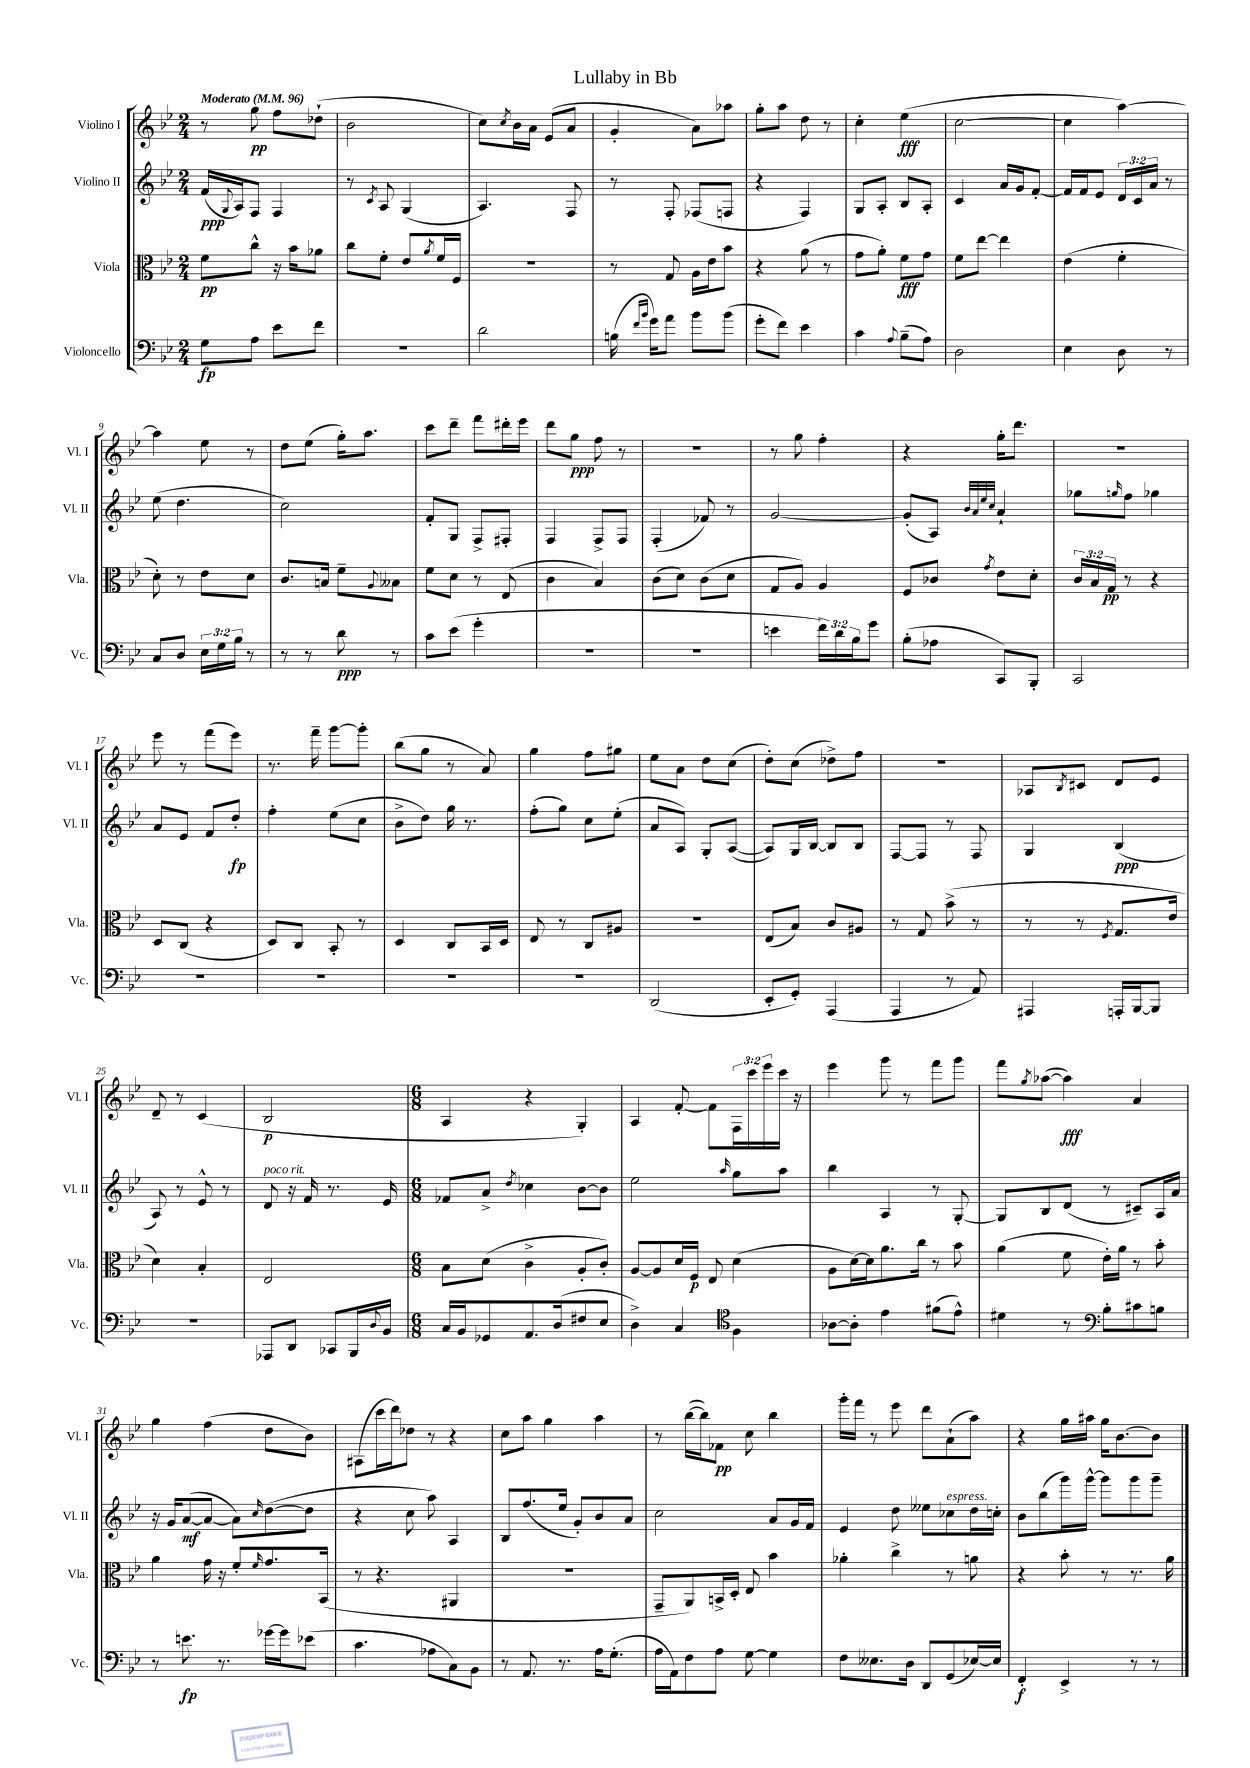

**kern	**dynam	**kern	**dynam	**kern	**dynam	**kern	**dynam
*part4	*part4	*part3	*part3	*part2	*part2	*part1	*part1
*staff4	*staff4	*staff3	*staff3	*staff2	*staff2	*staff1	*staff1
*I"Violoncello	*	*I"Viola	*	*I"Violino II	*	*I"Violino I	*
*I'Vc.	*	*I'Vla.	*	*I'Vl. II	*	*I'Vl. I	*
*clefF4	*	*clefC3	*	*clefG2	*	*clefG2	*
*k[b-e-]	*	*k[b-e-]	*	*k[b-e-]	*	*k[b-e-]	*
*M2/4	*	*M2/4	*	*M2/4	*	*M2/4	*
*MM96	*	*MM96	*	*MM96	*	*MM96	*
=1	=1	=1	=1	=1	=1	=1	=1
!	!	!	!	!	!	!LO:TX:a:B:t=Moderato	!
8G\L	fp	8f\L	pp	(16f/LL	ppp	8r	.
.	.	.	.	8qqG/	.	.	.
.	.	.	.	16A/J)	.	.	.
8A\J	.	8cc^^\J	.	8F/J	.	8gg\	pp
8e-\L	.	16r	.	4F/	.	8ff\L	.
.	.	16b-\KL	.	.	.	.	.
8f\J	.	8a-X\J	.	.	.	(8dd-X`\J	.
=2	=2	=2	=2	=2	=2	=2	=2
2r	.	8cc\L	.	8r	.	2b-\	.
.	.	.	.	8qc/	.	.	.
.	.	8f'\J	.	8A/	.	.	.
.	.	8e-/L	.	(4G/	.	.	.
.	.	8qa/	.	.	.	.	.
.	.	16f/L	.	.	.	.	.
.	.	16F/JJ	.	.	.	.	.
=3	=3	=3	=3	=3	=3	=3	=3
2d\	.	2r	.	4.A/)	.	8cc\L)	.
.	.	.	.	.	.	8qcc/	.
.	.	.	.	.	.	16b-\L	.
.	.	.	.	.	.	16a\JJ	.
.	.	.	.	.	.	(8e-/L	.
.	.	.	.	8F/	.	8a/J	.
=4	=4	=4	=4	=4	=4	=4	=4
(16Bn\	.	8r	.	8r	.	4g'/	.
16qqf/LL	.	.	.	.	.	.	.
16qqb-/JJ	.	.	.	.	.	.	.
16g\KL)	.	.	.	.	.	.	.
8a\J	.	8G/	.	8F'/	.	.	.
8b-\L	.	16A\LL	.	(8F-X/L	.	8a\L)	.
.	.	16e-\J	.	.	.	.	.
(8b-\J	.	8b-\J	.	8Fn/J	.	8aa-X\J	.
=5	=5	=5	=5	=5	=5	=5	=5
8g'\L	.	4r	.	4r	.	8gg'\L	.
8f\J)	.	.	.	.	.	8aa\J	.
4e-\	.	(8a\	.	4F/)	.	8dd\	.
.	.	8r	.	.	.	8r	.
=6	=6	=6	=6	=6	=6	=6	=6
4c\	.	8g\L	.	8G/L	.	4cc'\	.
.	.	8a'\J)	.	8A'/J	.	.	.
8qqA/	.	.	.	.	.	.	.
(8B-~\L	.	8f\L	fff	8B-/L	.	(4ee-\	fff
8A\J)	.	8g\J	.	8A'/J	.	.	.
=7	=7	=7	=7	=7	=7	=7	=7
2D\	.	8f\L	.	4c/	.	[2cc\	.
.	.	[8ee-\J	.	.	.	.	.
.	.	4ee-\]	.	16a/LL	.	.	.
.	.	.	.	16g/J	.	.	.
.	.	.	.	[8f'/J	.	.	.
=8	=8	=8	=8	=8	=8	=8	=8
4E-\	.	(4e-\	.	16f/LL]	.	4cc\]	.
.	.	.	.	16f/J	.	.	.
.	.	.	.	8e-/J	.	.	.
8D\	.	4f'\	.	24d/LL	.	[4aa\)	.
.	.	.	.	24c/	.	.	.
.	.	.	.	24a/JJ	.	.	.
8r	.	.	.	8r	.	.	.
!!LO:LB:g=z
=9	=9	=9	=9	=9	=9	=9	=9
8C/L	.	8d'\)	.	(8ee-\	.	4aa\]	.
8D/J	.	8r	.	4.dd\	.	.	.
24E-\LL	.	8e-\L	.	.	.	8ee-\	.
24G\	.	.	.	.	.	.	.
24B-\JJ	.	.	.	.	.	.	.
8r	.	8d\J	.	.	.	8r	.
=10	=10	=10	=10	=10	=10	=10	=10
8r	.	8.c/L	.	2cc\)	.	8dd\L	.
8r	.	.	.	.	.	(8ee-\J	.
.	.	16Bn/Jk	.	.	.	.	.
8d\	ppp	8f~\L	.	.	.	16gg'\KL)	.
.	.	.	.	.	.	8.aa\J	.
.	.	8qqA/	.	.	.	.	.
8r	.	8B--X\J	.	.	.	.	.
=11	=11	=11	=11	=11	=11	=11	=11
8c\L	.	8f\L	.	8f'/L	.	8ccc\L	.
(8e-\J	.	8d\J	.	8G/J	.	8ddd~\J	.
4g'\	.	8r	.	8F^/L	.	8fff\L	.
.	.	(8E-/	.	8F#X'/J	.	16ddd#X'\L	.
.	.	.	.	.	.	16eee-\JJ	.
=12	=12	=12	=12	=12	=12	=12	=12
2r	.	4c\	.	4F/	.	8ddd\L	.
.	.	.	.	.	.	8gg\J	ppp
.	.	4B-/)	.	8F^/L	.	8ff\	.
.	.	.	.	8F/J	.	8r	.
=13	=13	=13	=13	=13	=13	=13	=13
2r	.	(8c\L	.	(4F'/	.	2r	.
.	.	8d\J)	.	.	.	.	.
.	.	(8c\L	.	8f-X/)	.	.	.
.	.	8d\J	.	8r	.	.	.
=14	=14	=14	=14	=14	=14	=14	=14
4en\	.	8G/L	.	[2g/	.	8r	.
.	.	8A/J)	.	.	.	8gg\	.
24f\LL)	.	4A/	.	.	.	4ff'\	.
24d\	.	.	.	.	.	.	.
24B-\J	.	.	.	.	.	.	.
8g\J	.	.	.	.	.	.	.
=15	=15	=15	=15	=15	=15	=15	=15
(8B-'\L	.	8F/L	.	(8g'/L]	.	4r	.
8A-X\J	.	8c-X/J	.	8A/J)	.	.	.
.	.	.	.	32qqb-/LLL	.	.	.
.	.	.	.	32qqa/	.	.	.
.	.	.	.	32qqee-/	.	.	.
.	.	8qg/	.	32qqcc/JJJ	.	.	.
8CC/L)	.	8e-\L	.	4a`/	.	16gg'\KL	.
.	.	.	.	.	.	8.ddd\J	.
8BBB-'/J	.	8d'\J	.	.	.	.	.
=16	=16	=16	=16	=16	=16	=16	=16
2CC/	.	24c/LL	.	8gg-X\L	.	2r	.
.	.	24B-/	.	.	.	.	.
.	.	24G/JJ	pp	.	.	.	.
.	.	.	.	16qqggn/	.	.	.
.	.	8r	.	8ff\J	.	.	.
.	.	4r	.	4gg-X\	.	.	.
!!LO:LB:g=z
=17	=17	=17	=17	=17	=17	=17	=17
2r	.	8D/L	.	8a/L	.	8eee-\	.
.	.	(8C/J	.	8e-/J	.	8r	.
.	.	4r	.	8f/L	.	(8fff\L	.
.	.	.	.	8dd'/J	fp	8eee-\J)	.
=18	=18	=18	=18	=18	=18	=18	=18
2r	.	8D/L)	.	4ff'\	.	8.r	.
.	.	8C/J	.	.	.	.	.
.	.	.	.	.	.	16fff~\	.
.	.	8BB-'/	.	(8ee-\L	.	[8ggg\L	.
.	.	8r	.	8cc\J	.	8ggg'\J]	.
=19	=19	=19	=19	=19	=19	=19	=19
2r	.	4D/	.	8b-^\L	.	(8bb-\L	.
.	.	.	.	8dd\J)	.	8gg\J	.
.	.	8C/L	.	16gg\	.	8r	.
.	.	.	.	8.r	.	.	.
.	.	16BB-/L	.	.	.	8a/)	.
.	.	16D/JJ	.	.	.	.	.
=20	=20	=20	=20	=20	=20	=20	=20
2r	.	8E-/	.	(8ff'\L	.	4gg\	.
.	.	8r	.	8gg\J)	.	.	.
.	.	8C/L	.	8cc\L	.	8ff\L	.
.	.	8A#X/J	.	(8ee-'\J	.	8gg#X\J	.
=21	=21	=21	=21	=21	=21	=21	=21
(2DD/	.	2r	.	8a/L	.	8ee-\L	.
.	.	.	.	8A/J)	.	8a\J	.
.	.	.	.	8G'/L	.	8dd\L	.
.	.	.	.	([8A/J	.	(8cc\J	.
=22	=22	=22	=22	=22	=22	=22	=22
8EE-'/L	.	(8E-/L	.	8A/L])	.	8dd'\L)	.
8GG'/J)	.	8B-/J)	.	16G/L	.	(8cc\J	.
.	.	.	.	[16B-/JJ	.	.	.
(4AAA/	.	8c/L	.	8B-/L]	.	8dd-X^\L)	.
.	.	8A#X/J	.	8B-/J	.	8ff\J	.
=23	=23	=23	=23	=23	=23	=23	=23
4AAA/	.	8r	.	[8F/L	.	2r	.
.	.	8G/	.	8F/J]	.	.	.
8r	.	(8b-^\	.	8r	.	.	.
8AA/)	.	8r	.	8F/	.	.	.
=24	=24	=24	=24	=24	=24	=24	=24
4AAA#X/	.	8r	.	4G/	.	8A-X/L	.
.	.	.	.	.	.	8qB-/	.
.	.	8r	.	.	.	8c#X/J	.
.	.	8qF/	.	.	.	.	.
16AAAn'/LL	.	8.G/L	.	(4B-/	ppp	8d/L	.
[16BBB-/J	.	.	.	.	.	.	.
8BBB-/J]	.	.	.	.	.	8e-/J	.
.	.	16e-/Jk	.	.	.	.	.
!!LO:LB:g=z
=25	=25	=25	=25	=25	=25	=25	=25
2r	.	4d\)	.	8A/)	.	8d~/	.
.	.	.	.	8r	.	8r	.
.	.	4B-'/	.	8e-^^/	.	(4c/	.
.	.	.	.	8r	.	.	.
=26	=26	=26	=26	=26	=26	=26	=26
!	!	!	!	!LO:TX:a:i:t=poco rit.	!	!	!
8AAA-X/L	.	2E-/	.	8d/	.	2B-/	p
8DD/J	.	.	.	16r	.	.	.
.	.	.	.	16f/	.	.	.
8CC-X/L	.	.	.	8.r	.	.	.
16BBB-/L	.	.	.	.	.	.	.
8qqD/	.	.	.	.	.	.	.
16BB-/JJ	.	.	.	16e-/	.	.	.
=27	=27	=27	=27	=27	=27	=27	=27
*M6/8	*	*M6/8	*	*M6/8	*	*M6/8	*
16C/LL	.	8B-\L	.	8f-X/L	.	4A/	.
16BB-/J	.	.	.	.	.	.	.
8GG-X/	.	(8d\J	.	8a^/J	.	.	.
.	.	.	.	8qdd/	.	.	.
8.AA/	.	4c^\	.	4cc-X\	.	4r	.
(16D/k	.	.	.	.	.	.	.
8F#X/	.	8A'/L	.	[8b-\L	.	4G'/)	.
8E-/J	.	8c'/J)	.	8b-\J]	.	.	.
=28	=28	=28	=28	=28	=28	=28	=28
4D^\)	.	[8A/L	.	2ee-\	.	4A/	.
.	.	8A/]	.	.	.	.	.
4C/	.	16d/L	.	.	.	[8f'/	.
.	.	16F/JJ	p	.	.	.	.
.	.	8E-/	.	.	.	8f\L]	.
.	.	.	.	16qqaa/	.	.	.
4F\	.	(4d\	.	8gg\L	.	24F\L	.
.	.	.	.	.	.	24ccc\	.
.	.	.	.	.	.	24eee-\	.
.	.	.	.	8aa\J	.	16ccc\JJ	.
.	.	.	.	.	.	16r	.
=29	=29	=29	=29	=29	=29	=29	=29
*clefC4	*	*	*	*	*	*	*
[8A-X\L	.	8A\L	.	4bb-\	.	4eee-\	.
8A-'\J]	.	[16d\L)	.	.	.	.	.
.	.	16d\J]	.	.	.	.	.
4e-\	.	8.a\	.	4A/	.	8ggg\	.
.	.	.	.	.	.	8r	.
.	.	16cc\Jk	.	.	.	.	.
(8f#X\L	.	8r	.	8r	.	8fff\L	.
8e-^^\J)	.	8b-\	.	[8G'/	.	8ggg\J	.
=30	=30	=30	=30	=30	=30	=30	=30
4d#X\	.	(4a\	.	8G/L]	.	8fff\L	.
.	.	.	.	.	.	8qgg/	.
.	.	.	.	8B-/	.	([8aa-X\J	.
8r	.	8f\	.	(8d/J	.	4aa-\])	fff
8B-'\L	.	16e-'\LL)	.	8r	.	.	.
.	.	16a\JJ	.	.	.	.	.
8c#X\	.	8r	.	8c#X~/L)	.	4a/	.
8Bn\J	.	8b-'\	.	16A/L	.	.	.
.	.	.	.	16a/JJ	.	.	.
!!LO:LB:g=z
=31	=31	=31	=31	=31	=31	=31	=31
*clefF4	*	*	*	*	*	*	*
8r	.	4a\	.	16r	.	4gg\	.
.	.	.	.	16g/KL	.	.	.
8.en\	fp	.	.	([8a/	mf	.	.
.	.	16g\	.	8a/J_	.	(4ff\	.
8.r	.	16r	.	.	.	.	.
.	.	8f'/L	.	8a\L])	.	.	.
.	.	16qqf/	.	16qqcc/	.	.	.
[16g-X\LL	.	8.g/	.	([8dd\	.	8dd\L	.
16g-\J]	.	.	.	.	.	.	.
(8e-X\J	.	.	.	8dd\J]	.	8b-\J)	.
.	.	(16BB-/Jk	.	.	.	.	.
=32	=32	=32	=32	=32	=32	=32	=32
4.c\	.	8r	.	4r	.	(8A#X\L	.
.	.	4.r	.	.	.	16ccc\L	.
.	.	.	.	.	.	16ddd\J)	.
.	.	.	.	8cc\	.	8dd-X\J	.
8A-X\L	.	.	.	8aa\)	.	8r	.
8C\)	.	4AA#X/	.	4A/	.	4r	.
8BB-\J	.	.	.	.	.	.	.
=33	=33	=33	=33	=33	=33	=33	=33
8r	.	2.r	.	8B-/L	.	8cc\L	.
8.AA/	.	.	.	(8.ff/	.	8aa\J	.
.	.	.	.	.	.	4gg\	.
8.r	.	.	.	16ee-/Jk	.	.	.
.	.	.	.	8g'/L)	.	.	.
16A\KL	.	.	.	8b-/	.	4aa\	.
(8.G'\J	.	.	.	.	.	.	.
.	.	.	.	8a/J	.	.	.
=34	=34	=34	=34	=34	=34	=34	=34
16A\LL	.	8GG~/L	.	2cc\	.	8r	.
16AA\J)	.	.	.	.	.	.	.
8F\	.	8AA/)	.	.	.	([16bb-\LL	.
.	.	.	.	.	.	16bb-\J])	.
8A\J	.	16BBn^/L	.	.	.	8f-X\J	pp
.	.	16D'/JJ	.	.	.	.	.
[8G\	.	8E-/	.	.	.	8cc\	.
4G\]	.	4b-\	.	8a/L	.	4bb-\	.
.	.	.	.	16g/L	.	.	.
.	.	.	.	16f/JJ	.	.	.
=35	=35	=35	=35	=35	=35	=35	=35
8F\L	.	4a-X'\	.	4e-/	.	16ggg'\LL	.
.	.	.	.	.	.	16fff\JJ	.
8.E--X\	.	.	.	.	.	8r	.
.	.	4cc^\	.	8dd\	.	8eee-\	.
16D\Jk	.	.	.	.	.	.	.
8DD/L	.	.	.	8ee--X\L	.	8ddd\L	.
!	!	!	!	!LO:TX:a:i:t=espress.	!	!	!
(8GG/	.	8r	.	8cc-X\	.	(8a`\	.
[16E-X/L)	.	8an\	.	16dd\L	.	8aa\J)	.
16E-/JJ]	.	.	.	16ccn'\JJ	.	.	.
=36	=36	=36	=36	=36	=36	=36	=36
4FF'/	f	4r	.	8b-\L	.	4r	.
.	.	.	.	(8bb-\	.	.	.
4EE-^/	.	8b-'\	.	16ggg\L)	.	16gg\LL	.
.	.	.	.	[16ggg^^\JJ	.	16aa#X\JJ	.
.	.	8r	.	8ggg\L]	.	16gg\KL	.
.	.	.	.	.	.	[8.b-\	.
8r	.	8.r	.	8ggg\	.	.	.
8r	.	.	.	8ggg~\J	.	8b-\J]	.
.	.	16a\	.	.	.	.	.
==	==	==	==	==	==	==	==
*-	*-	*-	*-	*-	*-	*-	*-
